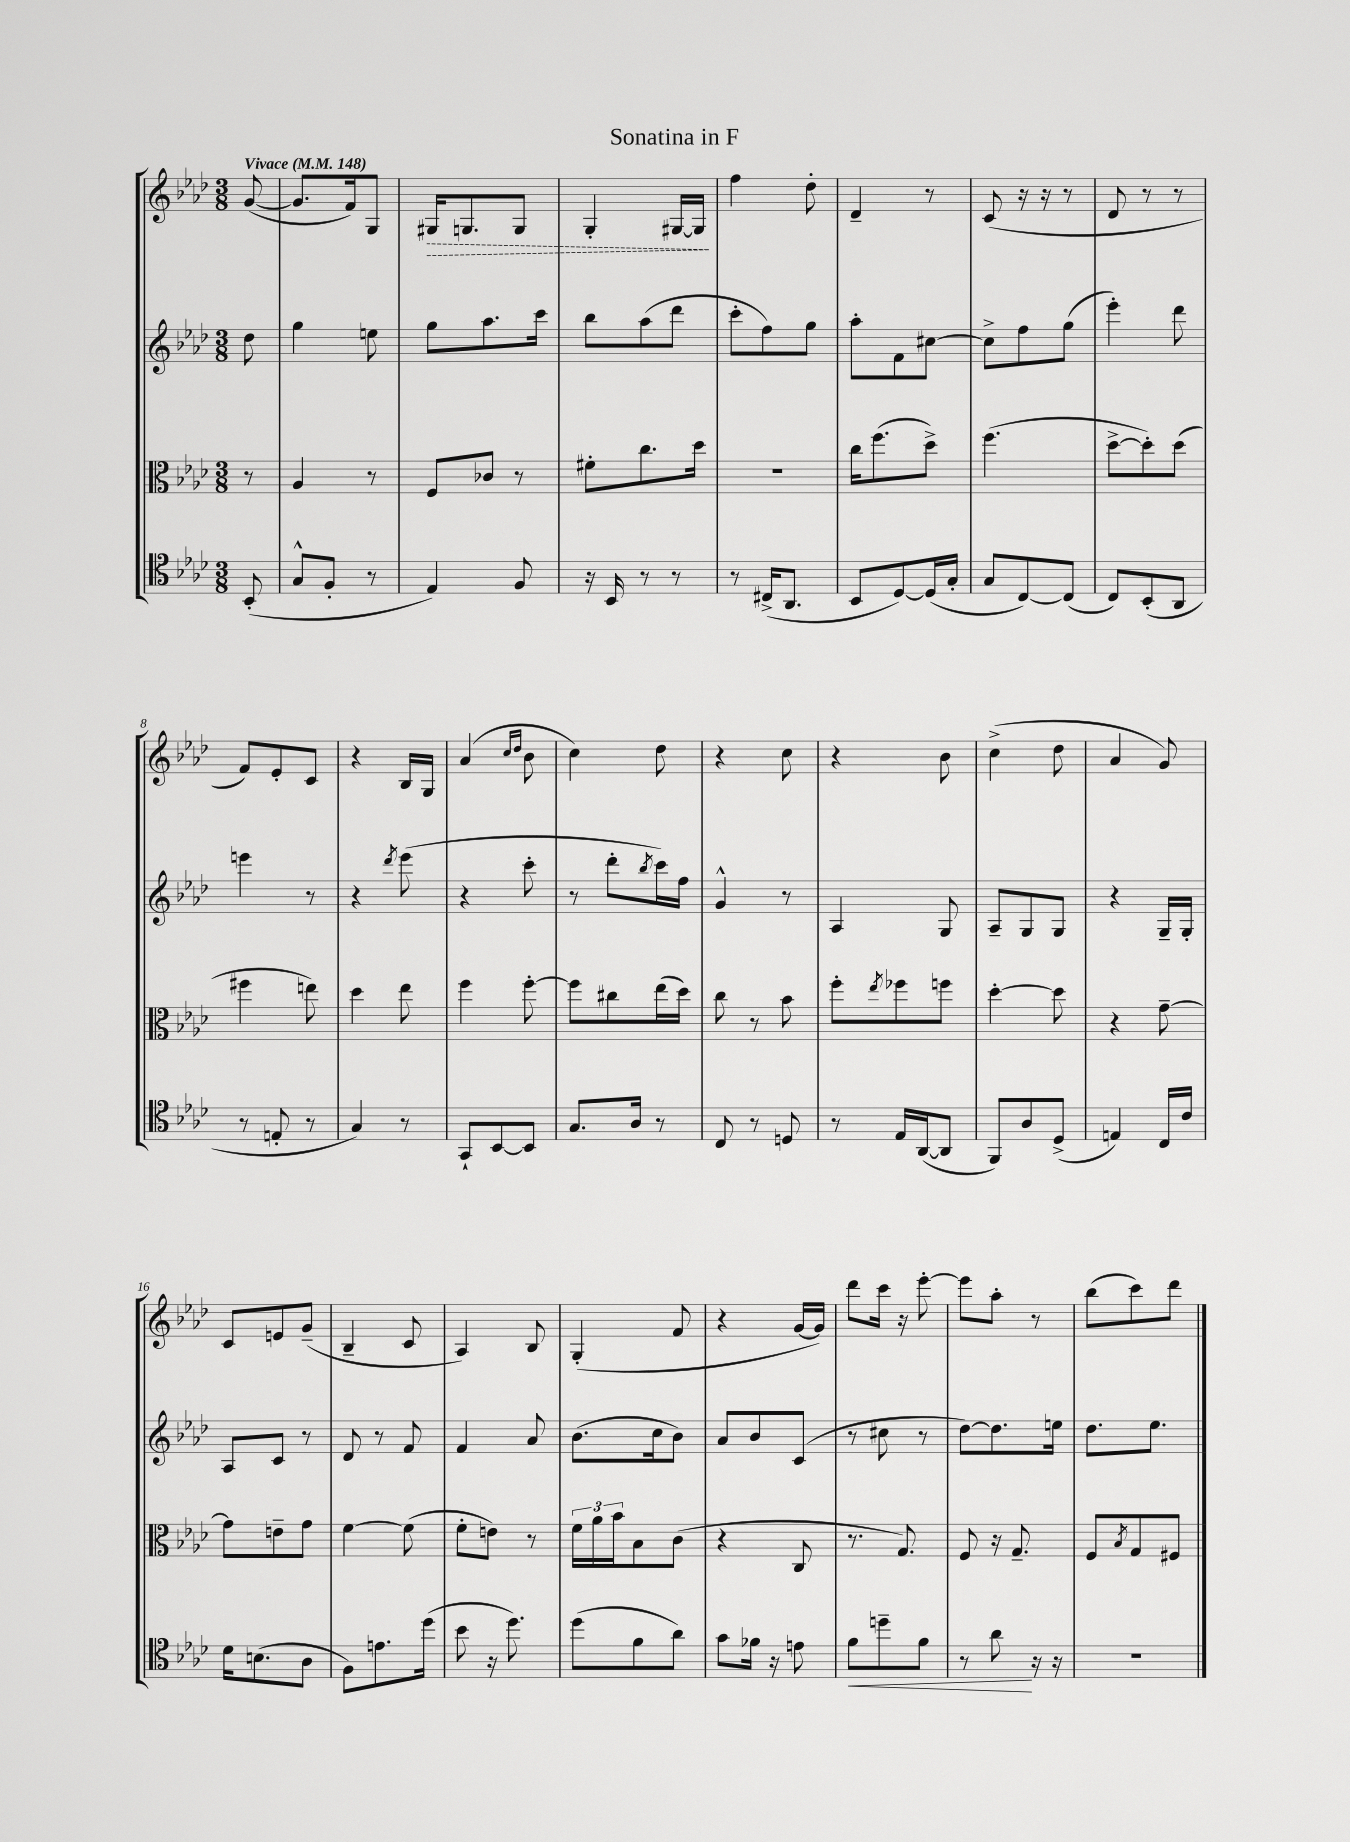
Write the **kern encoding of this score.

**kern	**dynam	**kern	**kern	**kern	**dynam
*part4	*part4	*part3	*part2	*part1	*part1
*staff4	*staff4	*staff3	*staff2	*staff1	*staff1
*clefC4	*	*clefC3	*clefG2	*clefG2	*
*k[b-e-a-d-]	*	*k[b-e-a-d-]	*k[b-e-a-d-]	*k[b-e-a-d-]	*
*M3/8	*	*M3/8	*M3/8	*M3/8	*
*MM148	*	*MM148	*MM148	*MM148	*
=	=	=	=	=	=
!	!	!	!	!LO:TX:a:B:t=Vivace	!
(8BB-'/	.	8r	8dd-\	([8g/	.
=1	=1	=1	=1	=1	=1
8G^^/L	.	4A-/	4gg\	8.g/L]	.
8F'/J	.	.	.	.	.
.	.	.	.	16f/k)	.
8r	.	8r	8een\	8G/J	.
=2	=2	=2	=2	=2	=2
!	!	!	!	!	!LO:HP:b
4E-/)	.	8F/L	8gg\L	16G#X/KL	>
.	.	.	.	8.Gn/	.
.	.	8c-X/J	8.aa-\	.	.
8F/	.	8r	.	8G/J	.
.	.	.	16ccc\Jk	.	.
=3	=3	=3	=3	=3	=3
16r	.	8f#X'\L	8bb-\L	4G'/	.
16BB-/	.	.	.	.	.
8r	.	8.cc\	(8aa-\	.	.
8r	.	.	8ddd-\J	[16G#X/LL	.
.	.	16dd-\Jk	.	16G#/JJ]	.
.	.	.	.	.	]
=4	=4	=4	=4	=4	=4
8r	.	4.r	8ccc'\L	4ff\	.
(16C#X^/KL	.	.	8ff\)	.	.
8.AA-/J	.	.	.	.	.
.	.	.	8gg\J	8dd-'\	.
=5	=5	=5	=5	=5	=5
8BB-/L	.	16cc\KL	8aa-'\L	4d-~/	.
.	.	(8.ff\	.	.	.
[8D-/)	.	.	8f\	.	.
(16D-/L]	.	8dd-^\J)	[8cc#X\J	8r	.
16G'/JJ	.	.	.	.	.
=6	=6	=6	=6	=6	=6
8G/L	.	(4.ff\	8cc#^\L]	(8c/	.
[8C/)	.	.	8ff\	16r	.
.	.	.	.	16r	.
(8C/J]	.	.	(8gg\J	8r	.
=7	=7	=7	=7	=7	=7
8C/L)	.	[8dd-^\L	4eee-'\)	8d-/	.
(8BB-'/	.	8dd-'\])	.	8r	.
8AA-/J	.	(8dd-\J	8ddd-\	8r	.
!!LO:LB:g=z
=8	=8	=8	=8	=8	=8
8r	.	4ff#X\	4eeen\	8f/L)	.
8En'/	.	.	.	8e-'/	.
8r	.	8een\)	8r	8c/J	.
=9	=9	=9	=9	=9	=9
4G/)	.	4dd-\	4r	4r	.
.	.	.	8qddd-/	.	.
8r	.	8ee-\	(8eee-\	16B-/LL	.
.	.	.	.	16G/JJ	.
=10	=10	=10	=10	=10	=10
8GG`/L	.	4ff\	4r	(4a-/	.
[8BB-/	.	.	.	.	.
.	.	.	.	16qqcc/LL	.
.	.	.	.	16qqdd-/JJ	.
8BB-/J]	.	[8ff'\	8ccc'\	8b-\	.
=11	=11	=11	=11	=11	=11
8.G/L	.	8ff\L]	8r	4cc\)	.
.	.	8cc#X\	8ddd-'\L	.	.
16A-/Jk	.	.	.	.	.
.	.	.	8qbb-/	.	.
8r	.	(16ee-\L	16ccc\L)	8dd-\	.
.	.	16dd-\JJ)	16ff\JJ	.	.
=12	=12	=12	=12	=12	=12
8C/	.	8cc\	4g^^/	4r	.
8r	.	8r	.	.	.
8Dn/	.	8b-\	8r	8cc\	.
=13	=13	=13	=13	=13	=13
8r	.	8ff'\L	4A-/	4r	.
.	.	8qee-/	.	.	.
16E-/LL	.	8ff-X\	.	.	.
([16AA-/J	.	.	.	.	.
8AA-/J]	.	8ffn\J	8G/	8b-\	.
=14	=14	=14	=14	=14	=14
8FF/L)	.	[4dd-'\	8A-~/L	(4cc^\	.
8A-/	.	.	8G/	.	.
(8D-^/J	.	8dd-\]	8G/J	8dd-\	.
=15	=15	=15	=15	=15	=15
4En/)	.	4r	4r	4a-/	.
16C/LL	.	[8g~\	16G~/LL	8g/)	.
16c/JJ	.	.	16G'/JJ	.	.
!!LO:LB:g=z
=16	=16	=16	=16	=16	=16
16d-\KL	.	8g\L]	8A-/L	8c/L	.
(8.Bn\	.	.	.	.	.
.	.	8en~\	8c/J	8en/	.
8A-\J	.	8g\J	8r	(8g~/J	.
=17	=17	=17	=17	=17	=17
8F\L)	.	[4f\	8d-/	4B-~/	.
8.en\	.	.	8r	.	.
.	.	(8f\]	8f/	8c/	.
(16dd-\Jk	.	.	.	.	.
=18	=18	=18	=18	=18	=18
8b-\	.	8f'\L	4f/	4A-/)	.
16r	.	8en\J)	.	.	.
8.dd-\)	.	.	.	.	.
.	.	8r	8a-/	8B-/	.
=19	=19	=19	=19	=19	=19
(8dd-\L	.	24f\LL	(8.b-\L	(4G'/	.
.	.	24a-\	.	.	.
.	.	24b-\J	.	.	.
8f\	.	8B-\	.	.	.
.	.	.	16cc\k	.	.
8a-\J)	.	(8c\J	8b-\J)	8f/	.
=20	=20	=20	=20	=20	=20
8g\L	.	4r	8a-/L	4r	.
16f-X\Jk	.	.	8b-/	.	.
16r	.	.	.	.	.
8en\	.	8C/	(8c/J	[16g/LL	.
.	.	.	.	16g/JJ])	.
=21	=21	=21	=21	=21	=21
!	!LO:HP:b	!	!	!	!
8f\L	<	8.r	8r	8ddd-\L	.
8ddn~\	.	.	8cc#X\	16ccc\Jk	.
.	.	8.G/)	.	16r	.
8f\J	.	.	8r	[8eee-'\	.
=22	=22	=22	=22	=22	=22
8r	.	8F/	[8dd-\L)	8eee-\L]	.
8a-\	.	16r	8.dd-\]	8aa-'\J	.
.	.	8.G~/	.	.	.
16r	[	.	.	8r	.
16r	.	.	16een\Jk	.	.
=23	=23	=23	=23	=23	=23
4.r	.	8F/L	8.dd-\L	(8bb-\L	.
.	.	8qB-/	.	.	.
.	.	8G/	.	8ccc\)	.
.	.	.	8.ee-\J	.	.
.	.	8F#X/J	.	8ddd-\J	.
==	==	==	==	==	==
*-	*-	*-	*-	*-	*-
